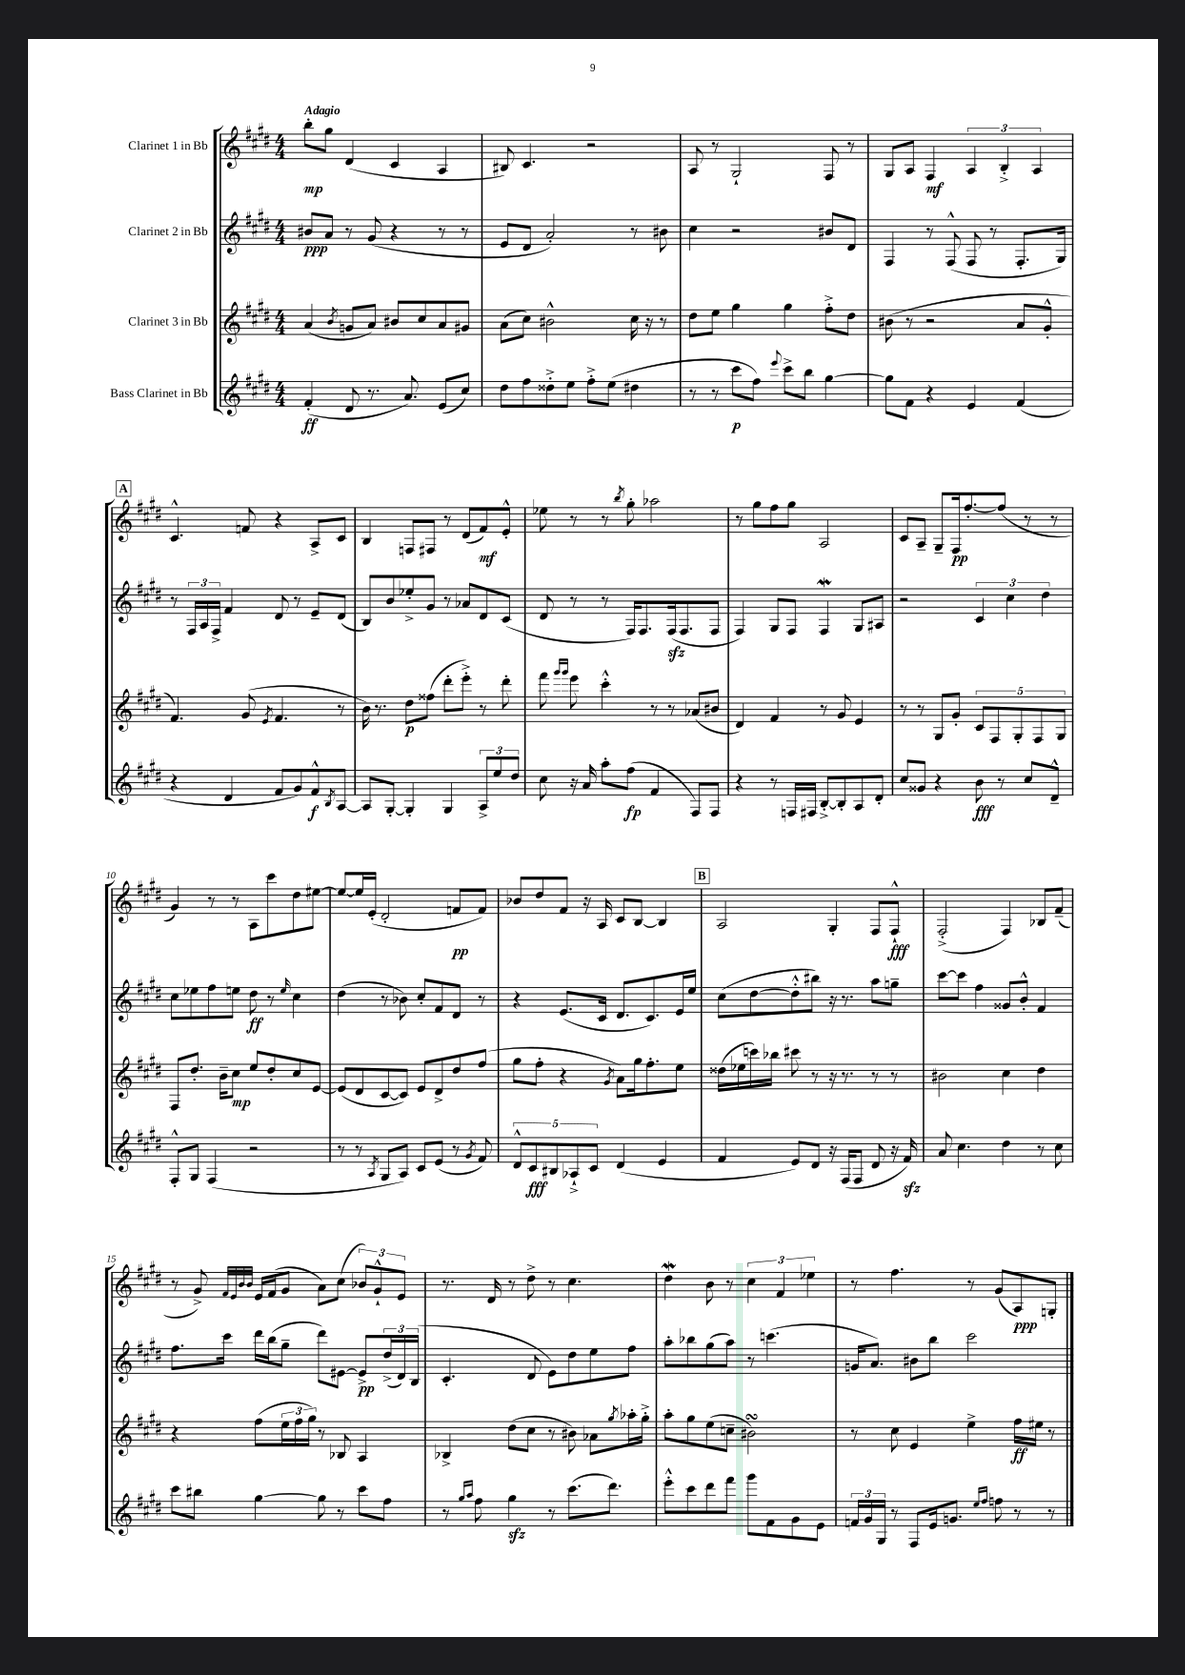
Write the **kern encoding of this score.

**kern	**dynam	**kern	**dynam	**kern	**dynam	**kern	**dynam
*part4	*part4	*part3	*part3	*part2	*part2	*part1	*part1
*staff4	*staff4	*staff3	*staff3	*staff2	*staff2	*staff1	*staff1
*I"Bass Clarinet in Bb	*	*I"Clarinet 3 in Bb	*	*I"Clarinet 2 in Bb	*	*I"Clarinet 1 in Bb	*
*clefG2	*	*clefG2	*	*clefG2	*	*clefG2	*
*k[f#c#g#d#]	*	*k[f#c#g#d#]	*	*k[f#c#g#d#]	*	*k[f#c#g#d#]	*
*M4/4	*	*M4/4	*	*M4/4	*	*M4/4	*
=1	=1	=1	=1	=1	=1	=1	=1
!	!	!	!	!	!	!LO:TX:a:B:t=Adagio	!
(4f#'/	ff	(4a/	.	8b#X/L	ppp	8bb'\L	mp
.	.	.	.	8a/J	.	8gg#\J	.
.	.	8qb/	.	.	.	.	.
8d#/	.	8gn/L	.	8r	.	(4d#/	.
8.r	.	8a/J)	.	(8g#/	.	.	.
.	.	8b#X/L	.	4r	.	4c#/	.
8.a/)	.	.	.	.	.	.	.
.	.	8cc#/	.	.	.	.	.
(8e/L	.	8a/	.	8r	.	4A/	.
8cc#/J)	.	8g#X/J	.	8r	.	.	.
=2	=2	=2	=2	=2	=2	=2	=2
8dd#\L	.	(8a\L	.	8e/L	.	8B#X/)	.
8ff#\	.	8cc#\J)	.	8d#/J	.	4.c#/	.
8dd##X'^\	.	2b#X^^\	.	2a'/)	.	.	.
8ee\J	.	.	.	.	.	.	.
8ff#'^\L	.	.	.	.	.	2r	.
(8ee\J	.	.	.	.	.	.	.
4dd#X\	.	16cc#\	.	8r	.	.	.
.	.	16r	.	.	.	.	.
.	.	8r	.	8b#X\	.	.	.
=3	=3	=3	=3	=3	=3	=3	=3
8r	.	8dd#\L	.	4cc#\	.	8A/	.
8r	.	8ee\J	.	.	.	8r	.
8ccc#\L	p	4gg#\	.	2r	.	2G#`/	.
8ff#\J)	.	.	.	.	.	.	.
8qqeee/	.	.	.	.	.	.	.
8ccc#^\L	.	4gg#\	.	.	.	.	.
8bb\J	.	.	.	.	.	.	.
[4gg#\	.	8ff#'^\L	.	8b#X/L	.	8F#/	.
.	.	8dd#\J	.	8d#/J	.	8r	.
=4	=4	=4	=4	=4	=4	=4	=4
8gg#\L]	.	(8b#X\	.	4F#/	.	8G#/L	.
8f#\J	.	8r	.	.	.	8A/J	.
4r	.	2r	.	8r	.	4F#/	mf
.	.	.	.	(8F#^^/	.	.	.
4e/	.	.	.	8F#/	.	6A/	.
.	.	.	.	8r	.	.	.
.	.	.	.	.	.	6B'^/	.
(4f#/	.	8a/L	.	8.F#'/L	.	.	.
.	.	.	.	.	.	6A/	.
.	.	8g#'^^/J	.	.	.	.	.
.	.	.	.	16G#/Jk)	.	.	.
!!LO:LB:g=z
!!LO:REH:place=s1:t=A
=5	=5	=5	=5	=5	=5	=5	=5
4r	.	4.f#/)	.	8r	.	4.c#^^/	.
.	.	.	.	24F#/LL	.	.	.
.	.	.	.	24A/	.	.	.
.	.	.	.	24F#^/JJ	.	.	.
4d#/	.	.	.	4f#/	.	.	.
.	.	(8g#/	.	.	.	8fn/	.
.	.	8qe/	.	.	.	.	.
8f#/L	.	4.f#/	.	8d#/	.	4r	.
8g#/)	.	.	.	8r	.	.	.
8f#^^/	f	.	.	8e~/L	.	8A^/L	.
8qB/	.	.	.	.	.	.	.
[8A/J	.	8r	.	(8d#/J	.	8c#/J	.
=6	=6	=6	=6	=6	=6	=6	=6
8A/L]	.	16b\)	.	8B/L)	.	4B/	.
.	.	8.r	.	.	.	.	.
[8G#'/J	.	.	.	8b/	.	.	.
4G#'/]	.	8dd#\L	p	8ee-X'^/	.	8Fn/L	.
.	.	(8ff##X\J	.	8g#/J	.	8F#X/J	.
4G#/	.	8ddd#'\L	.	8r	.	8r	.
.	.	8eee'^\J)	.	8a-X/L	.	(8d#/L	.
12A^/L	.	8r	.	8d#/	.	8f#/)	mf
12ee/	.	.	.	.	.	.	.
.	.	8ddd#'\	.	(8c#/J	.	8e'^^/J	.
12dd#/J	.	.	.	.	.	.	.
=7	=7	=7	=7	=7	=7	=7	=7
8cc#\	.	8fff#\	.	8d#/	.	8ee-X\	.
.	.	16qqggg#/LL	.	.	.	.	.
.	.	16qqggg#/JJ	.	.	.	.	.
16r	.	8eee\	.	8r	.	8r	.
16a/	.	.	.	.	.	.	.
8aa'\L	.	4ccc#'^^\	.	8r	.	8r	.
.	.	.	.	.	.	8qbb/	.
(8ff#\J	fp	.	.	16F#/KL)	.	8gg#'\	.
.	.	.	.	8.F#/	.	.	.
4f#/	.	8r	.	.	.	2aa-X\	.
.	.	8r	.	(16F#zz/k	.	.	.
.	.	.	.	8.F#/	.	.	.
8F#/L)	.	(8a-X/L	.	.	.	.	.
8F#/J	.	8b#X/J	.	8F#/J	.	.	.
=8	=8	=8	=8	=8	=8	=8	=8
4r	.	4d#/)	.	4F#/)	.	8r	.
.	.	.	.	.	.	8gg#\L	.
8r	.	4f#/	.	8G#/L	.	8ff#\	.
16Fn/LL	.	.	.	8F#/J	.	8gg#\J	.
16F#X/JJ	.	.	.	.	.	.	.
[8B'^/L	.	8r	.	4F#W/	.	2A/	.
8B'/]	.	8g#/	.	.	.	.	.
8A/	.	4e/	.	8G#/L	.	.	.
8d#'/J	.	.	.	8A#X/J	.	.	.
=9	=9	=9	=9	=9	=9	=9	=9
8cc#/L	.	8r	.	2r	.	8c#/L	.
8g##X/J	.	8r	.	.	.	8A~/J	.
4r	.	8G#/L	.	.	.	8G#~/L	.
.	.	8g#'/J	.	.	.	16F#/k	pp
.	.	.	.	.	.	[8.ff#'/	.
8b\	fff	10c#/L	.	6c#/	.	.	.
.	.	10F#/	.	.	.	.	.
8r	.	.	.	.	.	(8ff#/J]	.
.	.	.	.	6cc#\	.	.	.
.	.	10G#'/	.	.	.	.	.
8cc#/L	.	.	.	.	.	8r	.
.	.	10F#/	.	.	.	.	.
.	.	.	.	6dd#\	.	.	.
8d#~^^/J	.	.	.	.	.	8r	.
.	.	10G#/J	.	.	.	.	.
!!LO:LB:g=z
=10	=10	=10	=10	=10	=10	=10	=10
8F#'^^/L	.	8F#/L	.	8cc#\L	.	4g#/)	.
8G#/J	.	8.dd#'/J	.	8ee-X\	.	.	.
(4F#/	.	.	.	8ff#\	.	8r	.
.	.	16b~\KL	.	.	.	.	.
.	.	8cc#\J	mp	8een\J	.	8r	.
2r	.	8ee/L	.	8dd#\	ff	8A\L	.
.	.	8dd#'/	.	8r	.	8ccc#\	.
.	.	.	.	16qqee/	.	.	.
.	.	8cc#/	.	4cc#\	.	8dd#\	.
.	.	[8e/J	.	.	.	[8ee#X\J	.
=11	=11	=11	=11	=11	=11	=11	=11
8r	.	(8e/L]	.	(4dd#\	.	8ee#/L_	.
8r	.	8d#/	.	.	.	16ee#/L]	.
.	.	.	.	.	.	(16e'/JJ	.
8qA/	.	.	.	.	.	.	.
8G#/L	.	[8c#/	.	8r	.	2d#'/	.
8A/J)	.	8c#/J])	.	8b-X\)	.	.	.
8c#/L	.	8e/L	.	8cc#'/L	.	.	.
(8e/J	.	8d#^/	.	8f#/	.	.	.
8r	.	8dd#/	.	8d#/J	.	8fn/L	pp
8qg#/	.	.	.	.	.	.	.
8f#/)	.	(8ff#/J	.	8r	.	8f/J)	.
=12	=12	=12	=12	=12	=12	=12	=12
10d#^^/L	.	8gg#\L	.	4r	.	8b-X/L	.
10c#/	fff	.	.	.	.	.	.
.	.	8ff#'\J	.	.	.	8dd#/	.
10B#X/	.	.	.	.	.	.	.
.	.	4r	.	(8.e/L	.	8f#/J	.
10A-X`^/	.	.	.	.	.	.	.
.	.	.	.	.	.	16r	.
10c#/J	.	.	.	.	.	.	.
.	.	.	.	16c#/Jk	.	16A/	.
.	.	8qg#/	.	.	.	.	.
(4d#/	.	8a\L)	.	8.d#/L	.	8c#/L	.
.	.	16gg#\k	.	.	.	[8B/J	.
.	.	8.ff#'\	.	8.c#/)	.	.	.
4e/	.	.	.	.	.	4B/]	.
.	.	8ee\J	.	16e/L	.	.	.
.	.	.	.	16ee/JJ	.	.	.
!!LO:REH:place=s1:t=B
=13	=13	=13	=13	=13	=13	=13	=13
4f#/	.	(16dd##X\LL	.	(8cc#\L	.	2A/	.
.	.	16ee-X\	.	.	.	.	.
.	.	16cccn\)	.	[8dd#\	.	.	.
.	.	16bb-X\JJ	.	.	.	.	.
8e/L)	.	8ccc#X\	.	8dd#'^^\]	.	.	.
8d#/J	.	8r	.	8bb#X\J)	.	.	.
16r	.	16r	.	16r	.	4G#'/	.
(16F#/KL	.	8.r	.	8.r	.	.	.
8F#/J	.	.	.	.	.	.	.
8d#/	.	8r	.	8aa\L	.	8F#/L	.
16r	.	8r	.	8ggn~\J	.	8F#`^^/J	fff
16f#zz/)	.	.	.	.	.	.	.
=14	=14	=14	=14	=14	=14	=14	=14
8a/	.	2b#X\	.	[8ccc#\L	.	(2F#'^/	.
4.cc#\	.	.	.	8ccc#\J]	.	.	.
.	.	.	.	4ff#\	.	.	.
4dd#\	.	4cc#\	.	8g##X/L	.	4F#/)	.
.	.	.	.	8b'^^/J	.	.	.
8r	.	4dd#\	.	4f#/	.	8B-X/L	.
8cc#\	.	.	.	.	.	(8f#~/J	.
!!LO:LB:g=z
=15	=15	=15	=15	=15	=15	=15	=15
8ccc#\L	.	4r	.	8.ff#\L	.	8r	.
8bb#X\J	.	.	.	.	.	8g#^/)	.
.	.	.	.	16ccc#\Jk	.	.	.
.	.	.	.	.	.	32qqf#/LLL	.
.	.	.	.	.	.	32qqe/	.
.	.	.	.	.	.	32qqb/	.
.	.	.	.	.	.	32qqb/JJJ	.
[4gg#\	.	(8ff#\L	.	16ddd#\LL	.	16e/LL	.
.	.	.	.	(16bb\J	.	(16f#/J	.
.	.	24ee\L	.	8gg#~\J	.	8g#/J	.
.	.	24ff#\	.	.	.	.	.
.	.	24gg#\JJ)	.	.	.	.	.
8gg#\]	.	8r	.	8ddd#\L)	.	8a\L)	.
8r	.	8B-X/	.	[8e#X\J	.	(8cc#\J	.
8ccc#\L	.	4A/	.	8e#^/L]	pp	12b-X/L)	.
.	.	.	.	.	.	12g#`^^/	.
8ff#\J	.	.	.	(24dd#^/L	.	.	.
.	.	.	.	24d#/)	.	12e/J	.
.	.	.	.	(24B/JJ	.	.	.
=16	=16	=16	=16	=16	=16	=16	=16
8r	.	4B-X^/	.	4.c#'/	.	8.r	.
16qqgg#/LL	.	.	.	.	.	.	.
16qqaa/JJ	.	.	.	.	.	.	.
8ff#\	.	.	.	.	.	.	.
.	.	.	.	.	.	16d#/	.
4gg#zz\	.	(8dd#\L	.	.	.	8r	.
.	.	8cc#\J	.	8d#/	.	8dd#^\	.
8r	.	8r	.	8e\L)	.	8r	.
(8.ccc#\L	.	8b#X\)	.	8dd#\	.	4.cc#\	.
.	.	8a-X\L	.	8ee\	.	.	.
8.ddd#\J)	.	.	.	.	.	.	.
.	.	8qgg#/	.	.	.	.	.
.	.	16aa-X'\L	.	8ff#\J	.	.	.
.	.	16gg#'^\JJ	.	.	.	.	.
=17	=17	=17	=17	=17	=17	=17	=17
8eee'^^\L	.	8aa'\L	.	8aa'\L	.	4dd#W\	.
8ccc#\	.	8gg#\	.	8bb-X\	.	.	.
8ddd#\	.	(8ee\	.	(8gg#\	.	8b\	.
8fff#\J	.	8ccn~\J	.	8aa\J)	.	8r	.
8ggg#\L	.	2b#XsSsS\)	.	8r	.	6cc#\	.
8f#\	.	.	.	(4.cccn\	.	.	.
.	.	.	.	.	.	6f#/	.
8g#\	.	.	.	.	.	.	.
.	.	.	.	.	.	6ee-X\	.
8e\J	.	.	.	.	.	.	.
=18	=18	=18	=18	=18	=18	=18	=18
24fn/LL	.	8r	.	16gn/KL	.	8r	.
24g#/	.	.	.	.	.	.	.
.	.	.	.	8.a/J)	.	.	.
24G#/JJ	.	.	.	.	.	.	.
8r	.	8cc#\	.	.	.	4.ff#\	.
8F#/L	.	4e/	.	8b#X\L	.	.	.
16e/k	.	.	.	8bb\J	.	.	.
8.gn/J	.	.	.	.	.	.	.
.	.	4ee^\	.	2ccc#\	.	8r	.
16qqee/LL	.	.	.	.	.	.	.
16qqff#/JJ	.	.	.	.	.	.	.
8ffn\	.	.	.	.	.	(8g#/L	.
8r	.	16ff#\LL	ff	.	.	8A/)	ppp
.	.	16ee#X\JJ	.	.	.	.	.
8r	.	8r	.	.	.	8Gn'/J	.
==	==	==	==	==	==	==	==
*-	*-	*-	*-	*-	*-	*-	*-
